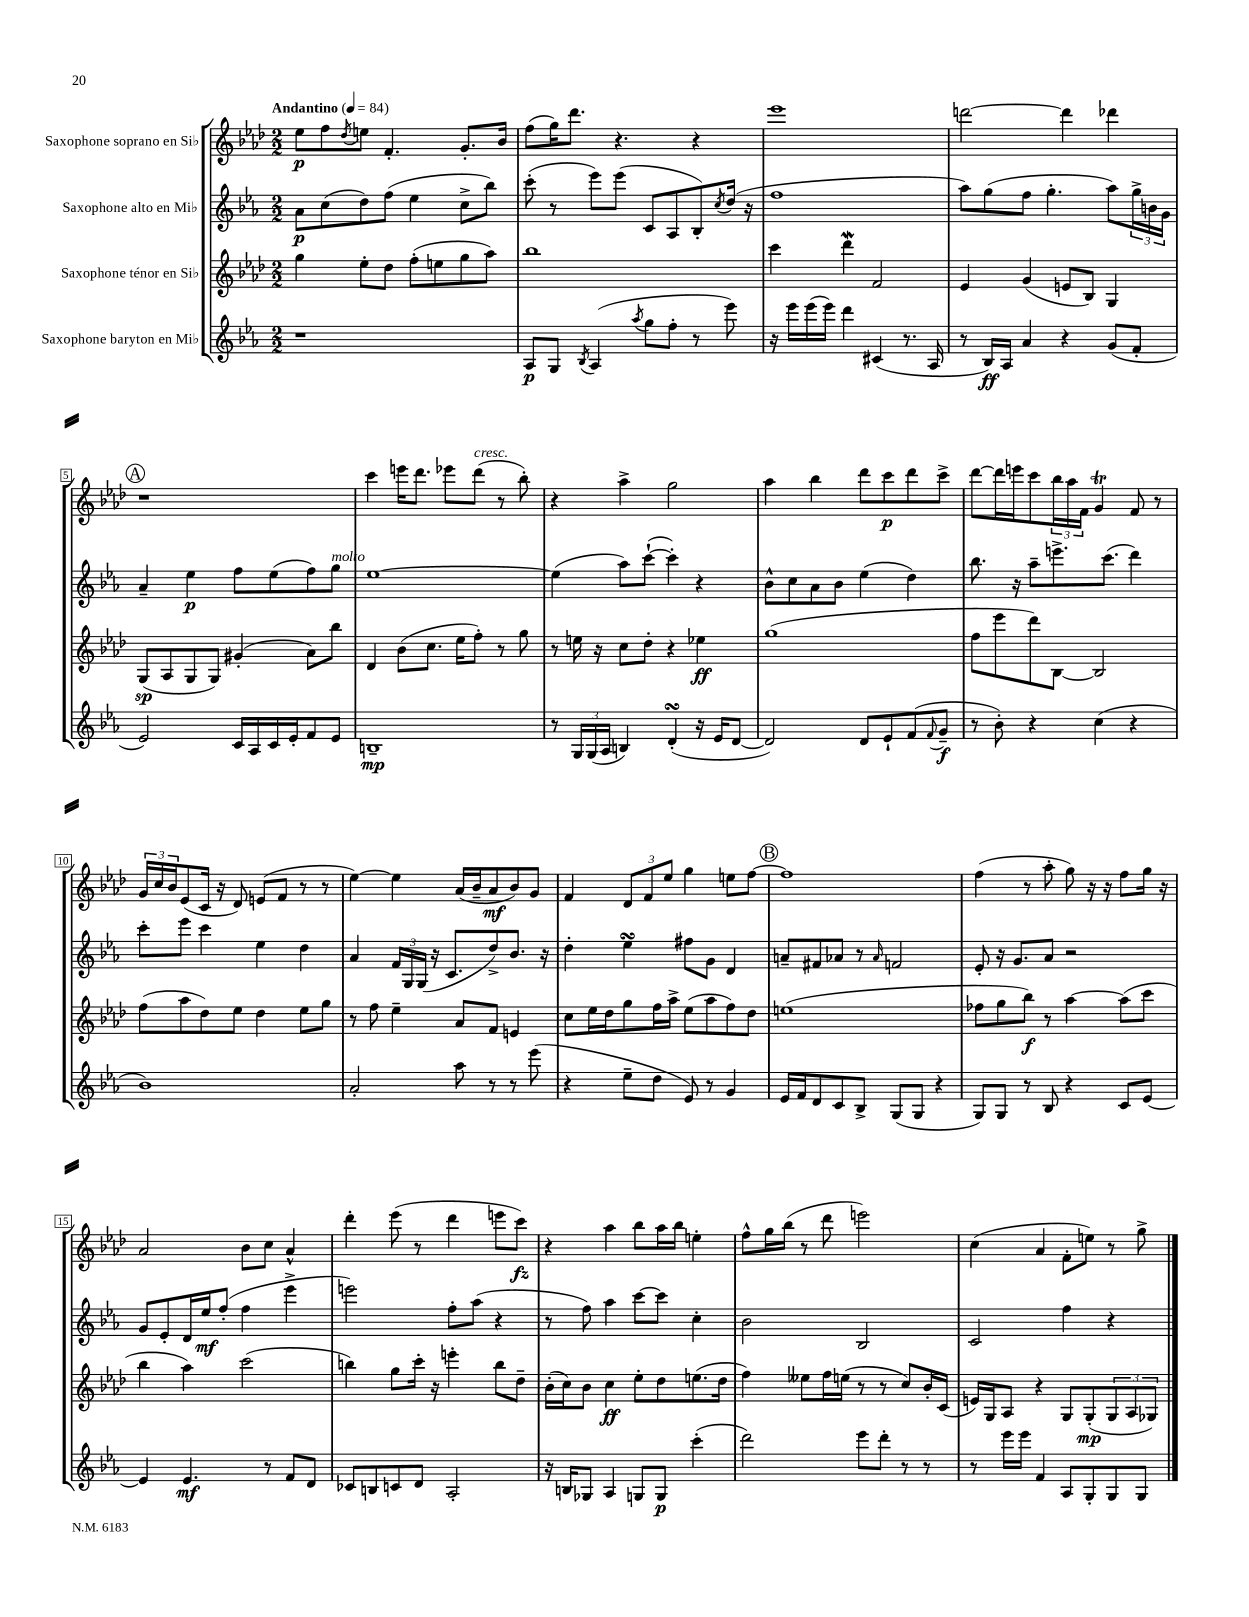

**kern	**kern	**kern	**kern
*staff4	*staff3	*staff2	*staff1
*clefG2	*clefG2	*clefG2	*clefG2
*k[b-e-a-]	*k[b-e-a-d-]	*k[b-e-a-]	*k[b-e-a-d-]
*M2/2	*M2/2	*M2/2	*M2/2
*MM84	*MM84	*MM84	*MM84
1r	4gg	8a-	8ee-
.	.	(8cc	8ff
.	.	.	8qdd-
.	8ee-'	8dd)	8ee
.	8dd-	(8ff	4.f'
.	(8ff'	4ee-	.
.	8ee	.	.
.	8gg	8cc^	8.g'
.	8aa-)	8bb-)	.
.	.	.	16b-
=	=	=	=
8A-	1bb-	(8ccc'	(8ff
8G	.	8r	16gg)
.	.	.	8.ddd-
8qB-	.	.	.
(4A-	.	8eee-)	.
.	.	(8eee-	4.r
8qaa-	.	.	.
8gg	.	8c	.
8ff'	.	8A-	.
8r	.	8B-')	4r
.	.	8qcc	.
8eee-)	.	(16dd	.
.	.	16r	.
=	=	=	=
16r	4ccc	1ff	1eee-
16eee-	.	.	.
(16eee-	.	.	.
16eee-)	.	.	.
4ddd	4ddd-	.	.
(4c#	2f	.	.
8.r	.	.	.
16A-	.	.	.
=	=	=	=
8r	4e-	8aa-)	[2ddd
16B-)	.	(8gg	.
16A-	.	.	.
4a-	(4g	8ff	.
.	.	4.gg'	.
4r	8e	.	4ddd]
.	8B-)	.	.
(8g	4G	8aa-)	4ddd-
8f'	.	24gg^	.
.	.	24b	.
.	.	24g	.
=	=	=	=
2e-)	(8G	4a-~	1r
.	8A-	.	.
.	8G	4ee-	.
.	8G)	.	.
16c	(4g#'	8ff	.
16A-	.	.	.
16c	.	(8ee-	.
16e-'	.	.	.
8f	8a-)	8ff)	.
8e-	8bb-	8gg	.
=	=	=	=
1B~	4d-	[1ee-	4ccc
.	(8b-	.	16eee
.	.	.	8.ddd-
.	8.cc	.	.
.	.	.	8eee-
.	16ee-	.	.
.	8ff')	.	(8ddd-
.	8r	.	8r
.	8gg	.	8bb-')
=	=	=	=
8r	8r	(4ee-]	4r
24G	16ee	.	.
(24G	.	.	.
.	16r	.	.
24A-	.	.	.
4B)	8cc	8aa-)	4aa-^
.	8dd-'	([8ccc`	.
(4d'	4r	4ccc'])	2gg
16r	4ee-	4r	.
16e-	.	.	.
[8d	.	.	.
=	=	=	=
2d])	(1gg	8b-^^	4aa-
.	.	8cc	.
.	.	8a-	4bb-
.	.	8b-	.
8d	.	(4ee-	8ddd-
8e-`	.	.	8ccc
(8f	.	4dd)	8ddd-
8qqf	.	.	.
8g~	.	.	8ccc^
=	=	=	=
8r	8ff	8.bb-	[8ddd-
8b-')	8eee-	.	16ddd-]
.	.	16r	16eee
4r	8ddd-)	8aa-~	8ccc
.	[8B-	8.eee^	24bb-
.	.	.	24aa-
.	.	.	24f
(4cc	2B-]	.	4g
.	.	(8.ccc	.
4r	.	4ddd)	8f
.	.	.	8r
=	=	=	=
1b-)	(8ff	8ccc'	24g
.	.	.	24cc
.	.	.	24b-
.	8aa-	8eee-	(8e-
.	8dd-)	4ccc	16c
.	.	.	16r
.	8ee-	.	8d-)
.	4dd-	4ee-	(8e
.	.	.	8f
.	8ee-	4dd	8r
.	8gg	.	8r
=	=	=	=
2a-'	8r	4a-	[4ee-)
.	8ff	.	.
.	4ee-~	24f	4ee-]
.	.	24G	.
.	.	(24G	.
.	.	16r	.
.	.	8.c	.
8aa-	8a-	.	(16a-
.	.	.	16b-~
8r	8f	8dd^)	8a-
8r	4e	8.b-	8b-)
(8eee-	.	.	8g
.	.	16r	.
=	=	=	=
4r	8cc	4dd'	4f
.	16ee-	.	.
.	16dd-	.	.
8ee-~	8gg	4ee-	12d-
.	.	.	12f
8dd	16ff	.	.
.	.	.	12ee-
.	16aa-^	.	.
8e-)	(8ee-	8ff#	4gg
8r	8aa-	8g	.
4g	8ff)	4d	8ee
.	8dd-	.	[8ff
=	=	=	=
16e-	(1ee	8a~	1ff]
16f	.	.	.
8d	.	8f#	.
8c	.	8a-	.
8B-^	.	8r	.
.	.	16qqa-	.
(8G	.	2f	.
8G	.	.	.
4r	.	.	.
=	=	=	=
8G)	8ff-	8e-'	(4ff
8G	8gg	16r	.
.	.	8.g	.
8r	8bb-)	.	8r
8B-	8r	8a-	8aa-'
4r	[4aa-	2r	8gg)
.	.	.	16r
.	.	.	16r
8c	(8aa-]	.	8ff
[8e-	8ccc	.	16gg
.	.	.	16r
=	=	=	=
4e-]	4bb-	8g	2a-
.	.	8e-'	.
4.e-	4aa-)	16d	.
.	.	16ee-	.
.	.	(8ff'	.
.	(2ccc	4ff	8b-
8r	.	.	8cc
8f	.	4eee-^	4a-^^
8d	.	.	.
=	=	=	=
8c-	4bb)	2eee)	4ddd-'
8B	.	.	.
8c	8gg	.	(8eee-
8d	16ccc'	.	8r
.	16r	.	.
2A-'	4eee'	8ff'	4ddd-
.	.	(8aa-	.
.	8bb	4r	8eee
.	8dd-~	.	8ccc)
=	=	=	=
16r	(16b-'	8r	4r
16B	16cc)	.	.
8G-	8b-	8ff)	.
4A-	4cc	4aa-	4aa-
8G	8ee-'	[8ccc	8bb-
8G	8dd-	8ccc]	16aa-
.	.	.	16bb-
(4ccc'	(8.ee	4cc'	4ee'
.	16dd-	.	.
=	=	=	=
2ddd)	4ff)	2b-	8ff^^
.	.	.	16gg
.	.	.	(16bb-
.	8ee--	.	8r
.	16ff	.	8ddd-
.	(16ee	.	.
8eee-	8r	2B-	2eee)
8ddd'	8r	.	.
8r	8cc)	.	.
8r	16b-'	.	.
.	(16c	.	.
=	=	=	=
8r	16e)	2c	(4cc
.	16G	.	.
16eee-	8A-	.	.
16eee-	.	.	.
4f	4r	.	4a-
8A-	8G	4ff	8f'
8G'	(8G'	.	8ee)
8G	12G	4r	8r
.	12A-	.	.
8G	.	.	8gg^
.	12G-)	.	.
==	==	==	==
*-	*-	*-	*-
